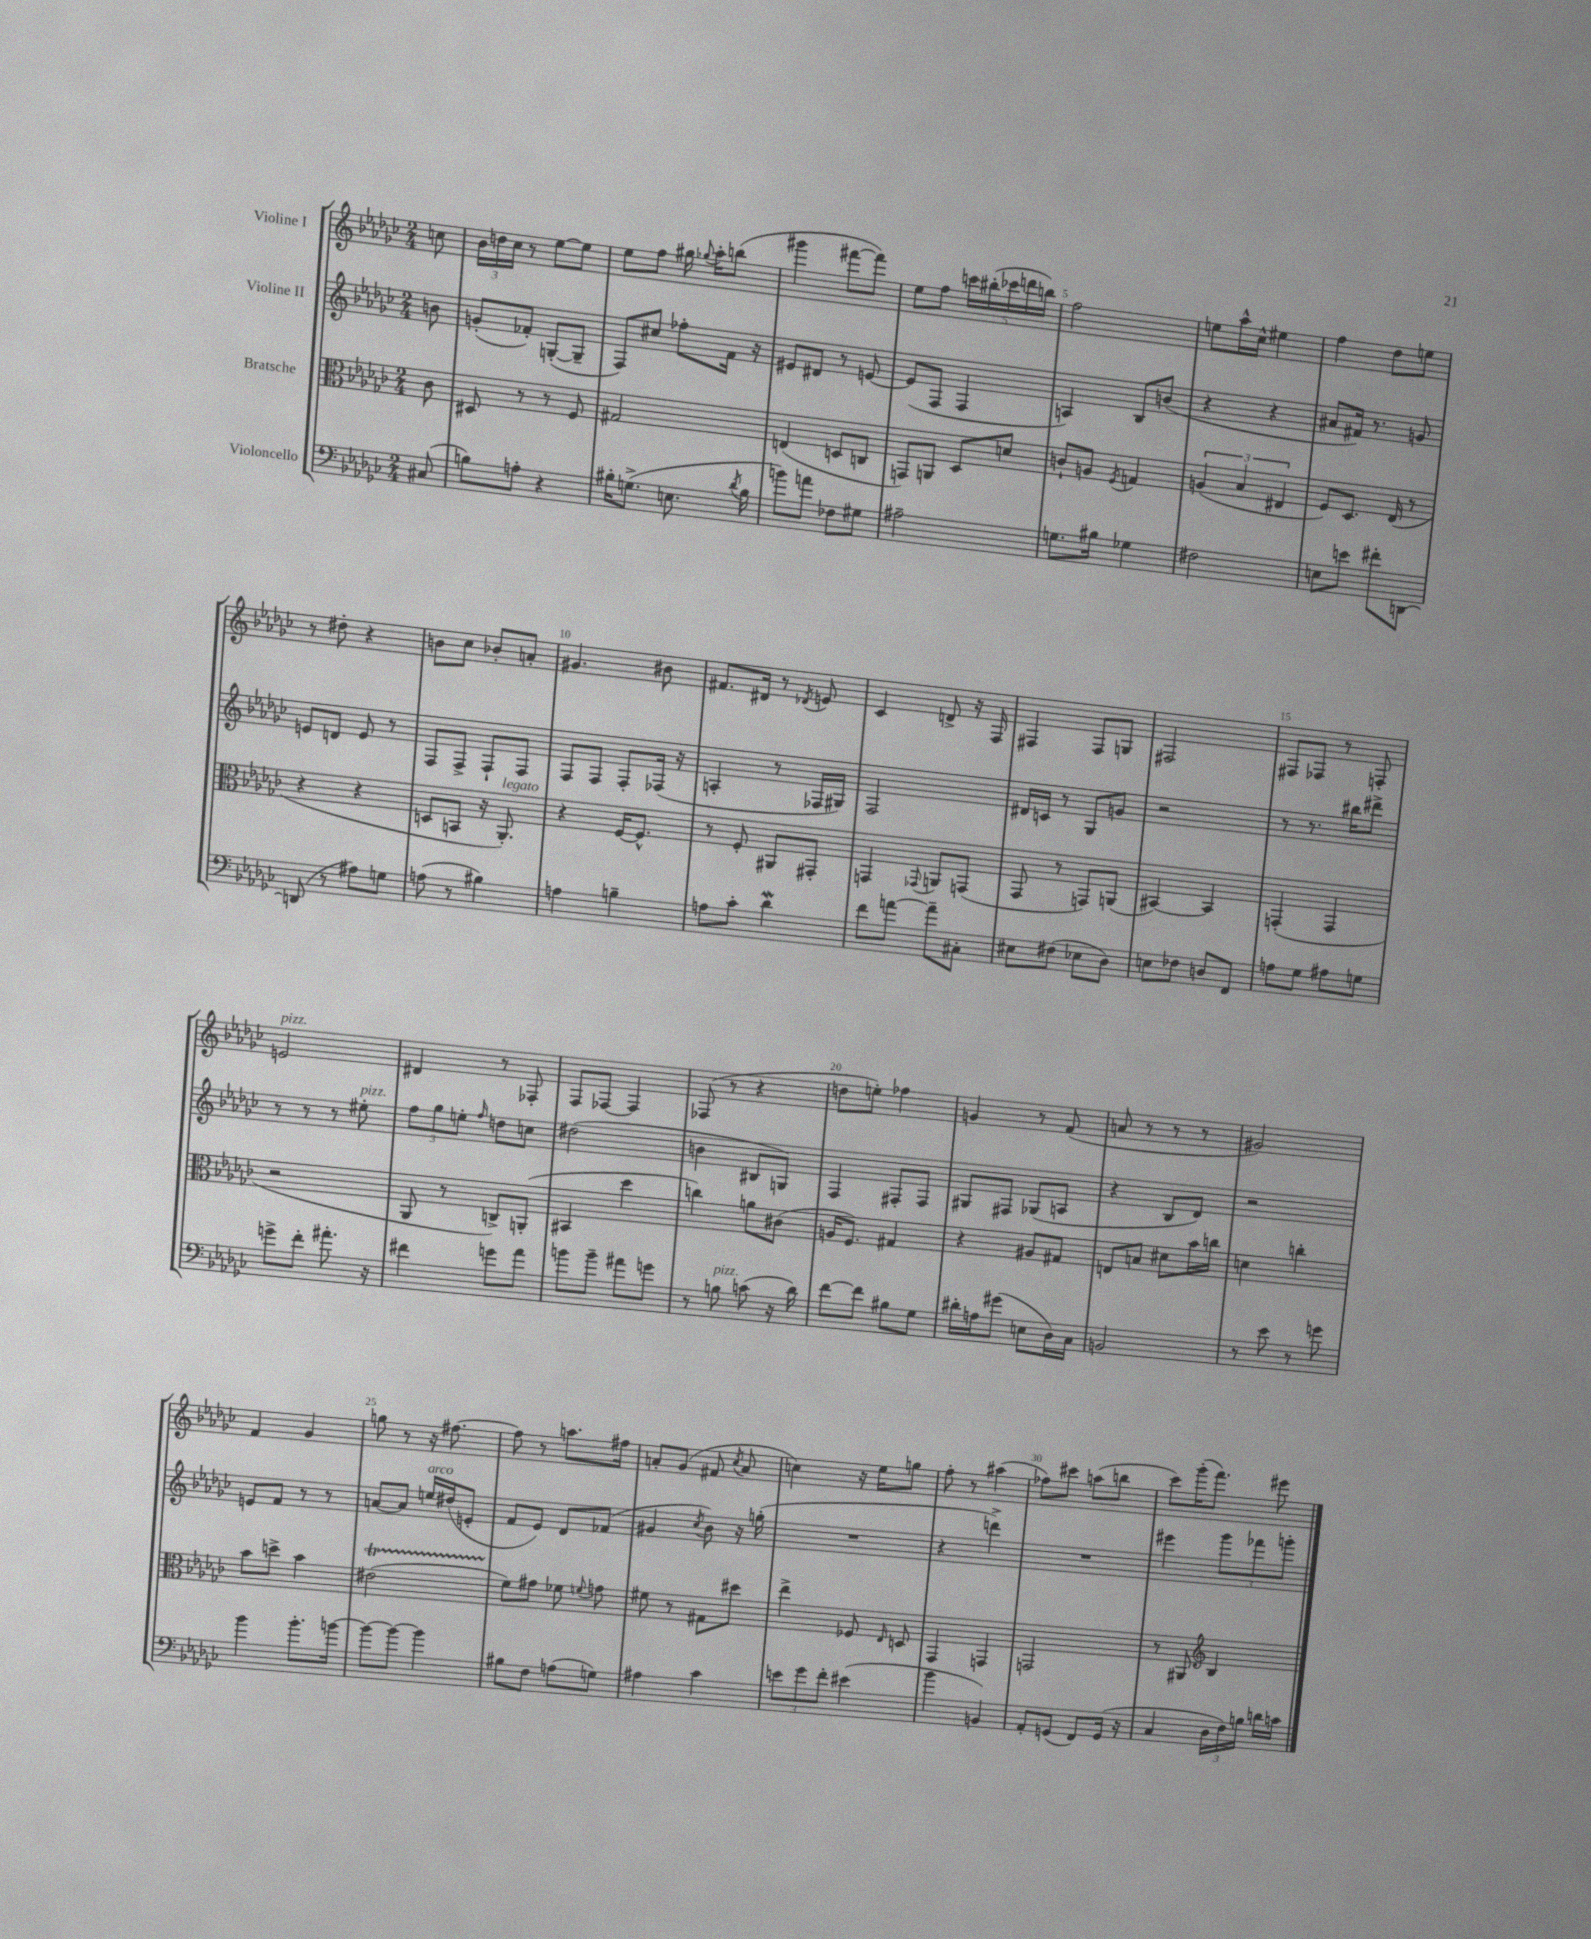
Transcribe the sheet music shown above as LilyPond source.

<<
\new StaffGroup <<
\new Staff = "s0" \with { instrumentName = "Violine I" } {
    \clef treble \key ges \major \numericTimeSignature \time 2/4 \partial 8
    \autoBeamOff c''8 |
    \tuplet 3/2 { bes'16[ d''16 ces''16] } r8 ees''8[~ ees''8] |
    ees''8[ f''8] gis''16 \appoggiatura { ges''8 } aes''16[-. b''8]( |
    gis'''4 fis'''8[~ fis'''8]) |
    ees''8[ f''8] \tuplet 5/4 { c'''16[ bis''16-.( ces'''16 d'''16 b''16]) } |
    f''2 |
    e''8[ aes''16-^ ces''16]-^ eis''4 |
    f''4 des''8[ e''8] |
    r8 dis''8-. r4 |
    b'8[ ces''8] bes'8[-. a'8]-. |
    gis'4. bis'8 |
    fis'8.[ dis'16] r8 \acciaccatura { des'8 } e'8 |
    ces'4 d'8-> r16 f16 |
    fis4 fis8[ g8] |
    fis2 |
    fis8[ fes8] r8 f8-. |
    e'2^\markup { \italic "pizz." } |
    dis'4 r8 fes8-. |
    f8[ fes8]~ fes4 |
    fes8( r8 r4 |
    d''8[ e''8]-.) fes''4 |
    g'4 r8 f'8( |
    a'8 r8 r8 r8 |
    gis'2) |
    f'4 ges'4 |
    g''8 r8 r16 fis''8.~ |
    fis''8 r8 a''8.[ fis''16] |
    a'8[-. ges'8]( fis'8 \acciaccatura { ces''8 } a'8 |
    c''4) r16 ees''16[ g''8] |
    f''8-. r8 ais''4( |
    fes''8[) cis'''8] a''8[( b''8] |
    ces'''8[) ges'''16-.( f'''8.]) eis'''8 \bar "|." |
}
\new Staff = "s1" \with { instrumentName = "Violine II" } {
    \clef treble \key ges \major \numericTimeSignature \time 2/4 \partial 8
    \autoBeamOff b'8 |
    g'8[-.( fes'8]-.) g8[~-.( g8]-- |
    f8[) cis''8] fes''8[-. f'16] r16 |
    eis'8[ dis'8] r8 e'8~ |
    e'8[( f8] f4 |
    a4) bes8[ b'8]( |
    r4 r4 |
    ais'8[ fis'16]) r8. g'8 |
    e'8[ d'8] e'8 r8 |
    f8[ f8]-> f8[-! f8] |
    f8[ f8] f8[-. fes16]( r16 |
    a4-. r8 fes16[ gis16]) |
    f2 |
    dis'16[ c'16] r8 ges8[ g'8] |
    r2 |
    r8 r8. bis''16[ dis'''8]-> |
    r8 r8 r8 eis''8-.^\markup { \italic "pizz." } |
    \tuplet 3/2 { f''8[ ges''8 e''8]-. } \grace { f''16 } d''8[ c''8] |
    dis''2( |
    b'4 bis8[ g8]) |
    f4 fis8[-. fis8] |
    gis8[ fis8] ges8[( a8] |
    r4 bes8[ des'8]) |
    r2 |
    e'8[ f'8] r8 r8 |
    a'8[~ a'8] e''16[^\markup { \italic "arco" } dis''16( e'8]-. |
    f'8[ ees'8]) des'8[ fes'8]( |
    gis'4 \acciaccatura { ces''8 } bes'8) r16 g''16-.( |
    R2 |
    r4 d'''4->) |
    R2 |
    eis'''4 \tuplet 3/2 { ges'''8[ fes'''8 g'''8]-. } \bar "|." |
}
\new Staff = "s2" \with { instrumentName = "Bratsche" } {
    \clef alto \key ges \major \numericTimeSignature \time 2/4 \partial 8
    \autoBeamOff ces'8 |
    dis8 r8 r8 f8 |
    gis2 |
    e4( d8[ c8] |
    g,8[) a,8] des8[ d'8] |
    c'8[-! a8] \acciaccatura { f8 } g4 |
    \tuplet 3/2 { a4( bes4 eis4 } |
    f8[) des8.] ees16( r8 |
    r4 r4 |
    d8[ b,8] r16 aes,8.-.^\markup { \italic "legato" }) |
    r4 f16[~ f8.]-^ |
    r8 f8-. ais,8[ gis,8]-. |
    g,4 \appoggiatura { ges,8 } a,8[ g,8]( |
    ges,8 r8 g,8[) a,8]( |
    bis,4~) bis,4 |
    g,4-.( g,4 |
    r2 |
    aes,8 r8 c8[->) a,8]-.( |
    bis,4 des''4 |
    c''4) a'8[ cis'8]( |
    a16[ f8.]) gis4 |
    r4 ais8[ gis8] |
    e8[ b8] dis'8[ bes'16 c''16] |
    d'4 c''4-. |
    bes'8[ d''8]-> bes'4 |
    eis'2\startTrillSpan( |
    f'8[\stopTrillSpan) gis'8] fes'8 \appoggiatura { f'8 } g'8 |
    fis'8 r8 gis8[ dis''8] |
    ees''4-> fes8 \grace { ees16 } d8 |
    ges,4 g,4 |
    g,2 |
    r8 ais,8 \clef treble bes4 \bar "|." |
}
\new Staff = "s3" \with { instrumentName = "Violoncello" } {
    \clef bass \key ges \major \numericTimeSignature \time 2/4 \partial 8
    \autoBeamOff cis8( |
    b8[) a8]-. r4 |
    bis16[-. g8.]->( e8. \acciaccatura { des'8 } bis16 |
    b'8[) a'8] fes8[ gis8] |
    ais2-- |
    g8.[ bis16] ges4 |
    fis2 |
    e8[ e'8] fis'8[-. d,8]~ |
    d,8( r8 ais8[) g8] |
    a8( r8 bis4) |
    a4 b4-- |
    a8[ ces'8]-. des'4\mordent |
    f'8[ a'8]~ a'8[-- cis8]-. |
    eis8[ fis8]( ees8[ des8]) |
    e8[ fes8] d8[ f,8] |
    a8[ ges8] ais8[ g8] |
    g'8[-> f'8]-. ais'8.-. r16 |
    fis'4 g'8[ aes'8] |
    b'8[ b'8]-- ais'8[ g'8] |
    r8 b8^\markup { \italic "pizz." } c'8( r16 des'16) |
    f'8[~ f'8] bis8[ ges8] |
    dis'16[-. a16 gis'8]( e8[ des16) ces16] |
    b,2 |
    r8 ees'8 r8 g'8 |
    bes'4 bes'8.[-. b'16]~ |
    b'8[~ b'8]~ b'4 |
    bis8[ f8] a8[( g8]) |
    ais4 ces'4 |
    \tuplet 3/2 { e'8[ ges'8 f'8]-. } eis'4( |
    bes'4 b,4) |
    aes,8[-. g,8]( f,8[) g,16]( r16 |
    ces4 \tuplet 3/2 { des16[ f16) b16] } d'16[ c'16] \bar "|." |
}
>>
>>
\layout { \context { \Score \override BarNumber.break-visibility = ##(#f #t #t) barNumberVisibility = #(every-nth-bar-number-visible 5) } }
